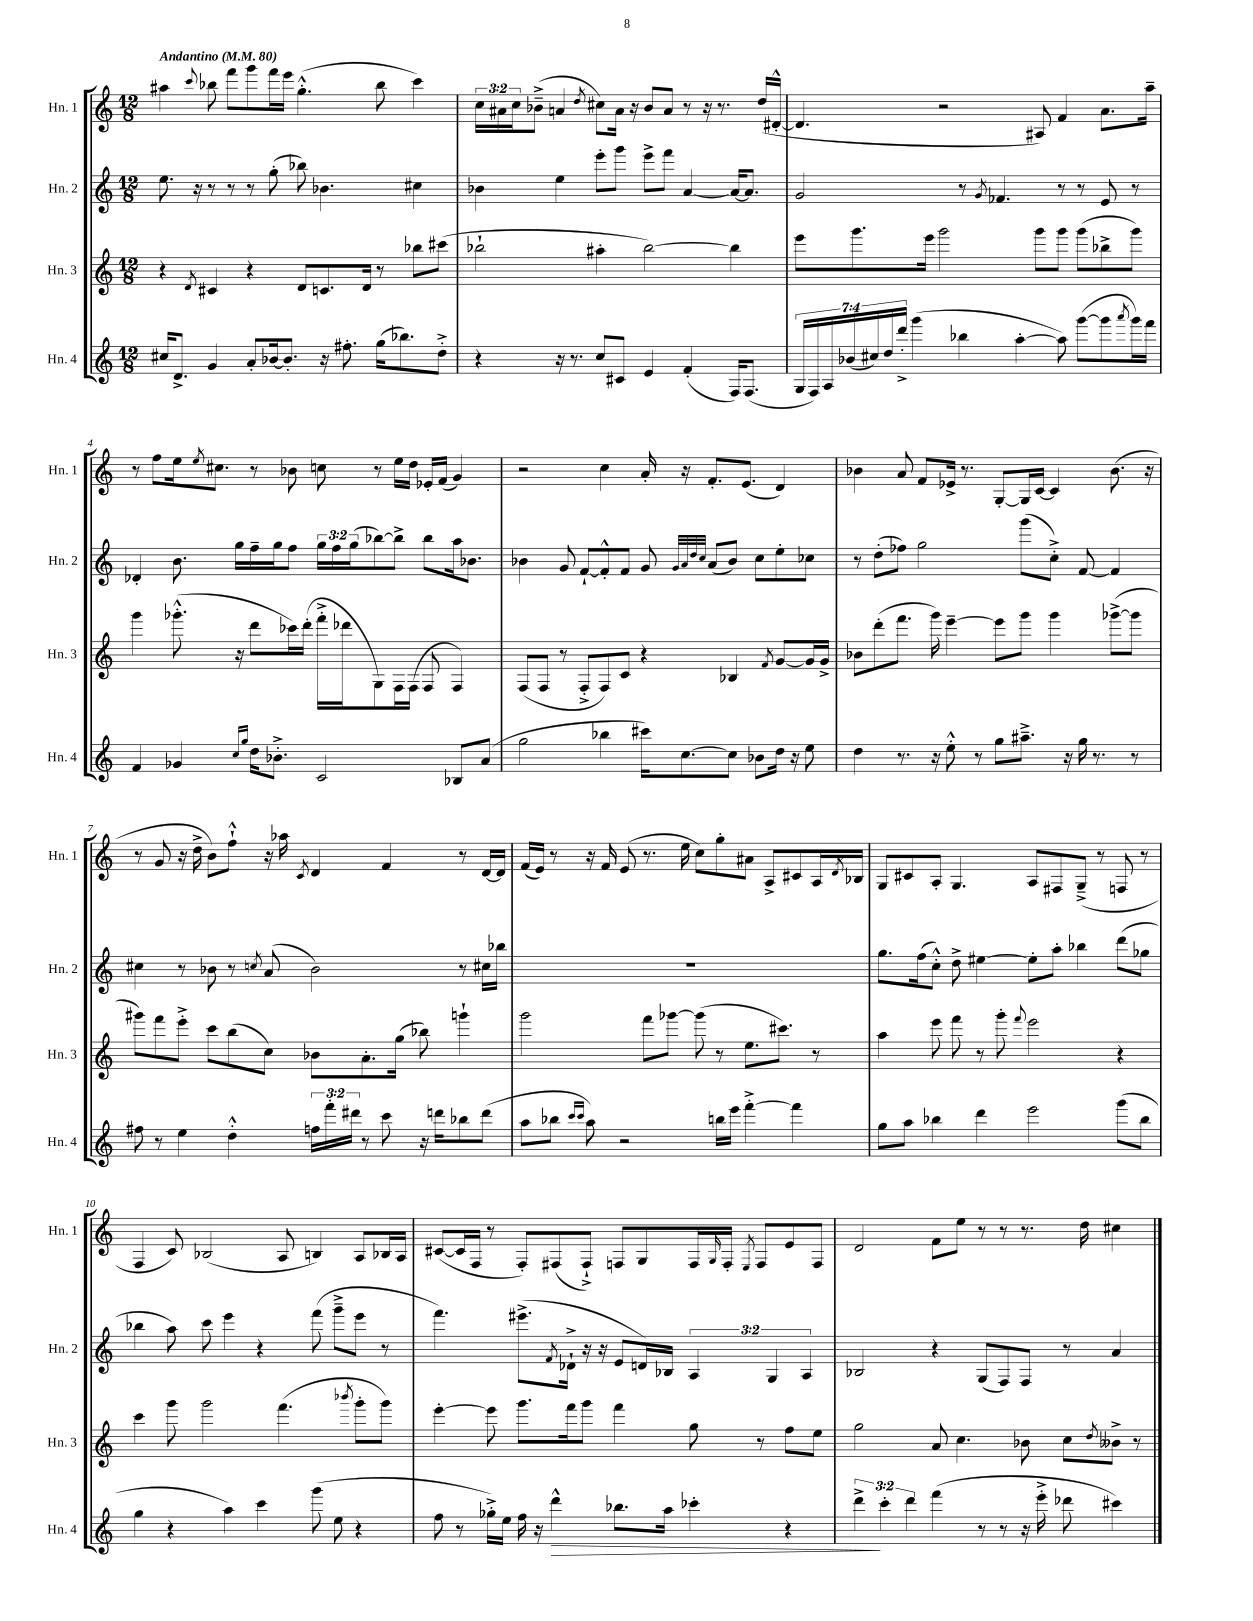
<<
\new StaffGroup <<
\new Staff = "s0" \with { instrumentName = "Hn. 1" shortInstrumentName = "Hn. 1" } {
    \clef treble \key c \major \numericTimeSignature \time 12/8 \override Staff.TupletNumber.text = #tuplet-number::calc-fraction-text \tempo "Andantino" 4 = 80
    ais''4 \appoggiatura { c'''8 } bes''8 f'''8 g'''8 f'''16 e'''16 g''4.-.-^( bes''8 c'''4) |
    \tuplet 3/2 { c''16 ais'16 c''16 } bes'8--->( a'4 \acciaccatura { d''8 } cis''8) a'16 r16 bes'8 a'8 r8 r16 r8. d''16( dis'16~-.-^ |
    dis'4. r2 ais8) f'4 a'8. a''16-- |
    r8 f''8 e''16 \acciaccatura { e''8 } cis''8. r8 bes'8 c''8 r8 e''16 d''16 ees'16-. f'16( g'4) |
    r2 c''4 a'16-. r16 f'8.-. e'8.( d'4) |
    bes'4 a'8 f'8 ees'16-> r8. g8~-. g16 c'16~ c'4 bes'8.( r16 |
    r8 g'8 r16 d''16-> b'8) f''8-!-^ r16 aes''16 \acciaccatura { c'8 } d'4 f'4 r8 d'16~ d'16 |
    f'16( e'16) r8 r16 f'16 e'8( r8. e''16 c''8) g''8-. ais'8 a8-> cis'8 a16 \acciaccatura { d'8 } bes16 |
    g8 cis'8 a8-. g4. a8 fis8 g8--->( r8 f8 r8 |
    f4 c'8) bes2( a8 b4) a8 bes16 a16 |
    cis'8~( cis'16 f16 r8 f8-.) fis8( fis8-!->) f8 g8 f16 \grace { g16 } f16-. \acciaccatura { e8 } f8 e'8 f8 |
    d'2 f'8 e''8 r8 r8 r8. d''16 cis''4 \bar "|." |
}
\new Staff = "s1" \with { instrumentName = "Hn. 2" shortInstrumentName = "Hn. 2" } {
    \clef treble \key c \major \numericTimeSignature \time 12/8 \override Staff.TupletNumber.text = #tuplet-number::calc-fraction-text
    e''8. r16 r8 r8 r8 g''8-.( bes''8) bes'4. cis''4 |
    bes'4 e''4 e'''8-. g'''8 e'''8-> f'''8 a'4~ a'16~ a'8. |
    g'2 r8 \acciaccatura { g'8 } fes'4. r8 r8 e'8 r8 |
    des'4-. b'8. g''16 f''16-- g''16 f''8 \tuplet 3/2 { g''16 f''16 g''16( } bes''8~) bes''8-> bes''8 a''16 bes'8. |
    bes'4 g'8 f'8~-! f'8-.-^ f'8 g'8 \grace { g'32 a'32 d''32 c''32 } a'8( bes'8) c''8 e''8-. ces''8 |
    r8 d''8-.( fes''8) g''2 g'''8( c''8-.->) f'8~ f'4 |
    cis''4 r8 bes'8 r8 \acciaccatura { c''8 } a'8( bes'2) r8 cis''16 bes''16 |
    R1. |
    g''8. f''16( c''8-.-^) d''8-> eis''4~ eis''8-. a''8-. bes''4 d'''8( ges''8 |
    bes''4 a''8) c'''8 e'''4 r4 f'''8( g'''8---> e'''8 r8 |
    f'''4.) eis'''8.->( \acciaccatura { f'8 } des'16-!-> r16 r16 e'8 d'16) bes16 \tuplet 3/2 { a4 g4 a4 } |
    bes2 r4 g8( f8) f8 r8 a'4 \bar "|." |
}
\new Staff = "s2" \with { instrumentName = "Hn. 3" shortInstrumentName = "Hn. 3" } {
    \clef treble \key c \major \numericTimeSignature \time 12/8
    r4 \acciaccatura { d'8 } cis'4 r4 d'8 c'8. d'16 r8 bes''8 cis'''8( |
    bes''2-! ais''4-. bes''2~) bes''4 |
    e'''8 g'''8. e'''16 g'''2 g'''8 g'''8 g'''8( bes''8-> g'''8) |
    g'''4 ges'''8.-.-^( r16 d'''8 ces'''16) d'''16-.( f'''16-.-> des'''16 g8) f16 f16( f8 f4) |
    f8( f8 r8 f8-.-> f8) c'8 r4 bes4 \acciaccatura { f'8 } g'8~ g'16 g'16-> |
    bes'8 d'''8-.( f'''8. g'''16) e'''4~-- e'''8 g'''8 g'''4 ges'''8~->( ges'''8 |
    gis'''8) f'''8 e'''8-.-> c'''8 b''8( c''8) bes'8 a'8.-. g''16( bes''8) g'''4-! |
    g'''2 f'''8 ges'''8~ ges'''8( r8 e''8. cis'''8.) r8 |
    a''4 e'''8 f'''8 r8 g'''8-. \appoggiatura { f'''8 } e'''2 r4 |
    c'''4 g'''8 g'''2 f'''4.( \acciaccatura { bes'''8 } g'''8-. g'''8) |
    e'''4~-. e'''8 g'''8. f'''16 g'''8 f'''4 g''8 r8 f''8 e''8 |
    g''2 a'8 c''4. bes'8 c''8 \acciaccatura { d''8 } beses'8-> r8 \bar "|." |
}
\new Staff = "s3" \with { instrumentName = "Hn. 4" shortInstrumentName = "Hn. 4" } {
    \clef treble \key c \major \numericTimeSignature \time 12/8 \override Staff.TupletNumber.text = #tuplet-number::calc-fraction-text
    cis''16 d'8.-> g'4 a'8-. bes'16~ bes'8.-. r16 fis''8.-. g''16( bes''8.) d''8-.-> |
    r4 r16 r8. c''8 cis'8 e'4 f'4-.( f16) f8.( |
    \tuplet 7/4 { g16 f16) a16 bes'16( cis''16) d''16 d'''16-.-> } g'''4( bes''4 a''4~-. a''8) g'''8~( g'''8 \acciaccatura { a'''8 } g'''16) f'''16 |
    f'4 ges'4 \grace { c''16 g''16 } d''16 bes'8.-.-> c'2 bes8 a'8( |
    g''2 bes''4 cis'''16) c''8.~ c''8 bes'8 d''16 r16 e''8 |
    d''4 r8. r16 e''8-.-^ r8 g''8 ais''8.---> r16 g''16 r8. r8 |
    fis''8 r8 e''4 d''4-.-^ \tuplet 3/2 { f''16 f'''16-. dis'''16 } r8 c'''8 r16 d'''16 bes''8 d'''8( |
    a''8 bes''8 \grace { c'''16 c'''16 } a''8) r2 b''16 e'''16 f'''4~-.-> f'''4 |
    g''8 a''8 bes''4 d'''4 e'''2 g'''8( bes''8 |
    g''4 r4 a''4) c'''4 g'''8( e''8 r4 |
    f''8 r8 ges''16-.->) e''16 f''16 r16 d'''4-^\> bes''8. a''16 ces'''4-. r4 |
    \tuplet 3/2 { d'''4->\! c'''4-. d'''4 } f'''4( r8 r8 r16 e'''16-.-> des'''8 cis'''4) \bar "|." |
}
>>
>>
